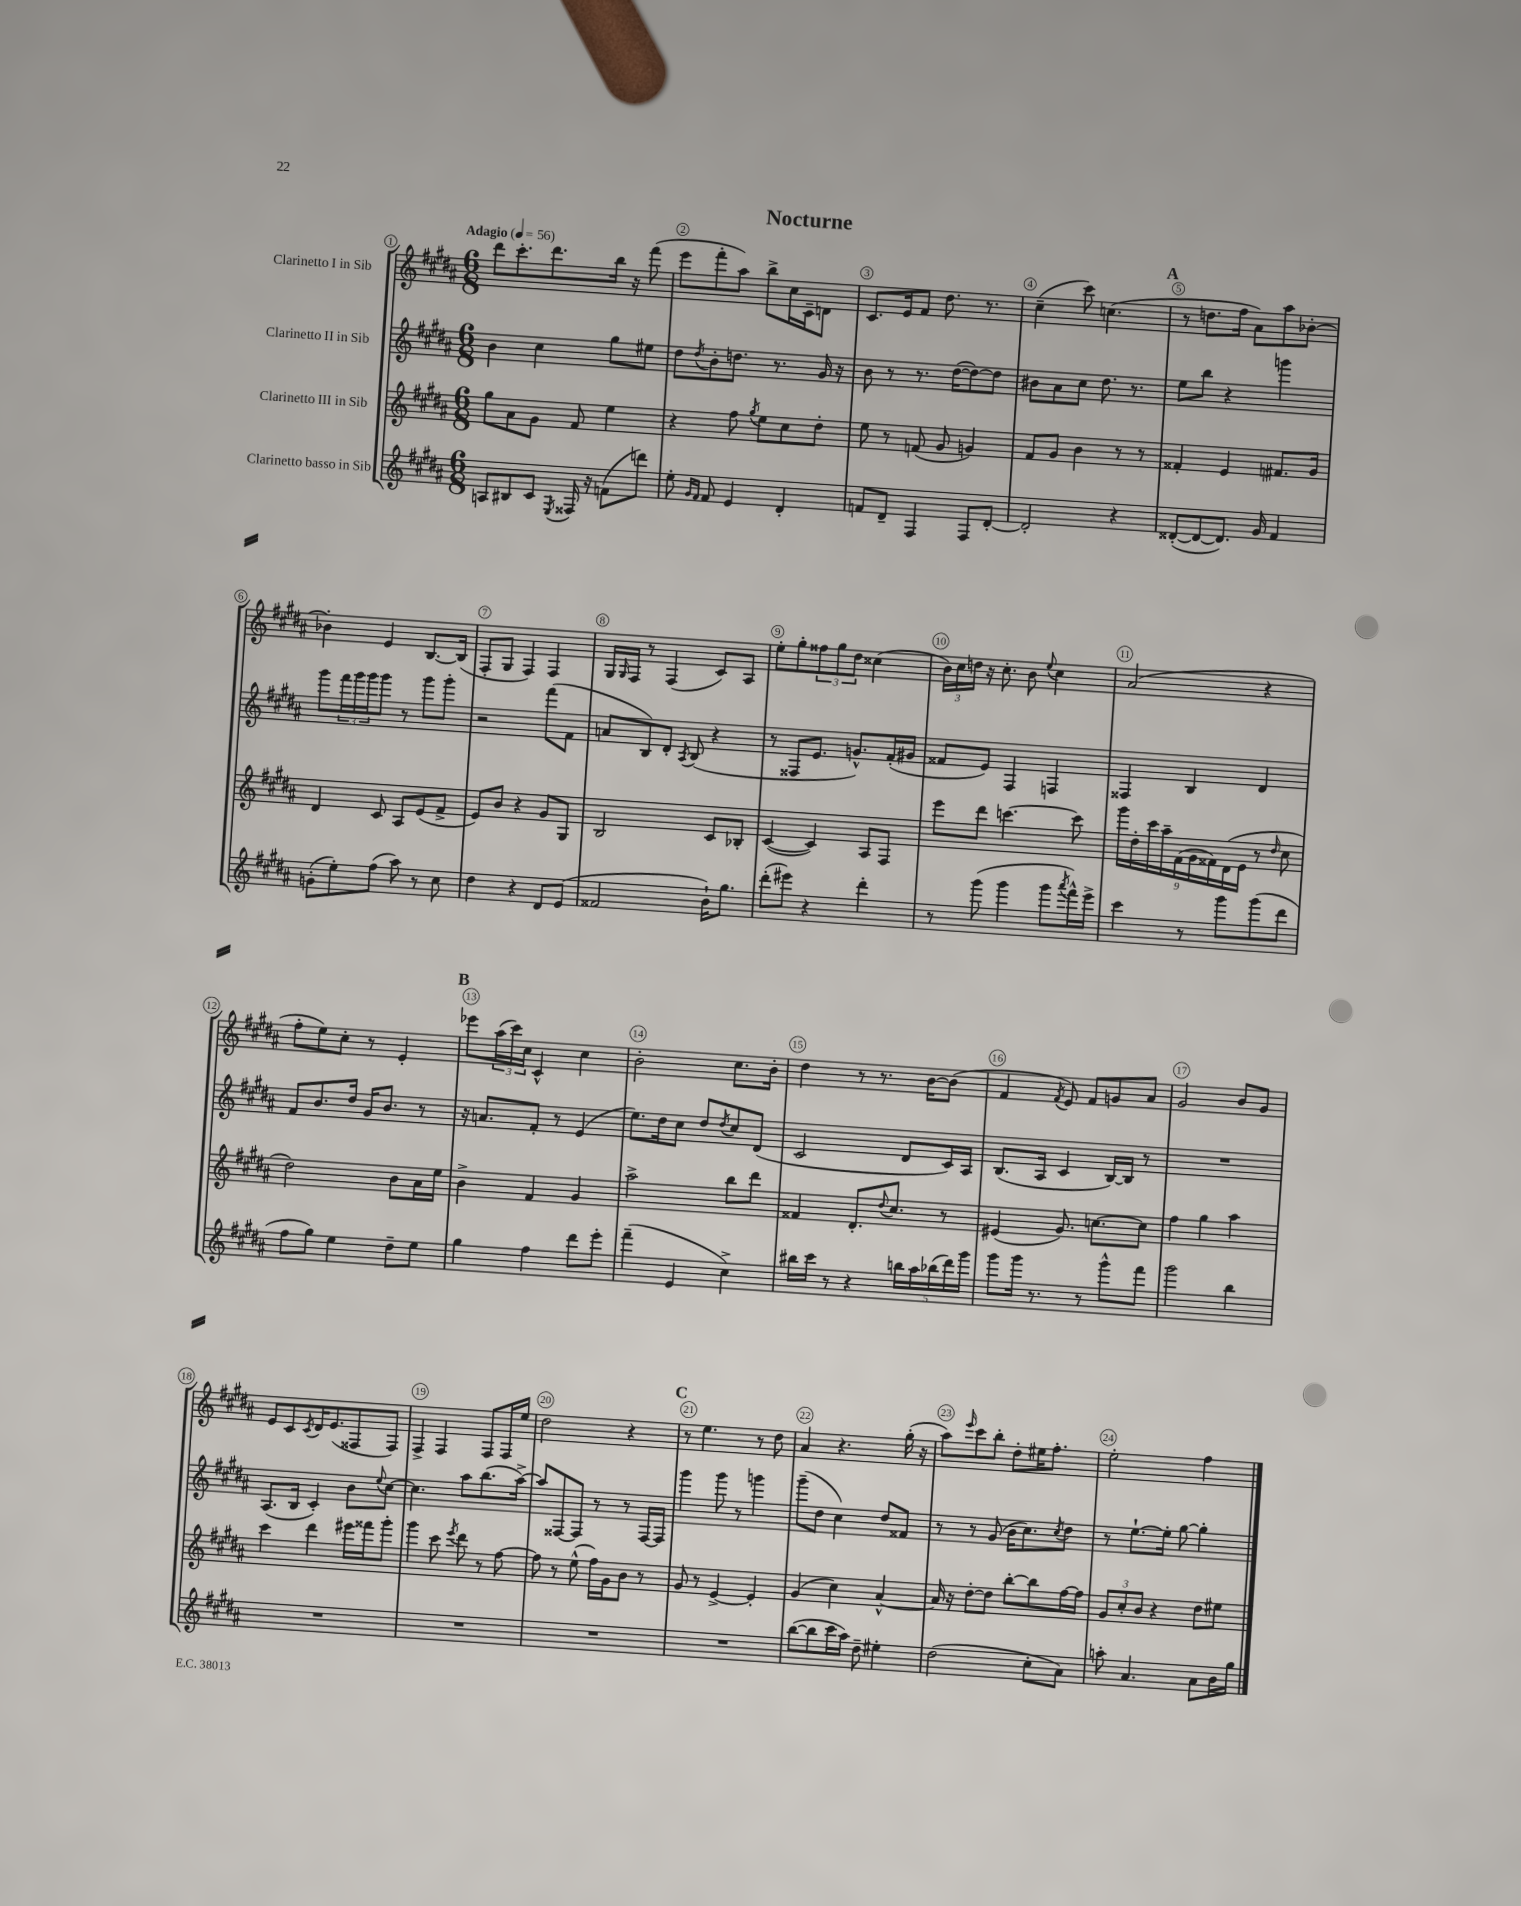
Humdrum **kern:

**kern	**kern	**kern	**kern
*part4	*part3	*part2	*part1
*staff4	*staff3	*staff2	*staff1
*I"Clarinetto basso in Sib	*I"Clarinetto III in Sib	*I"Clarinetto II in Sib	*I"Clarinetto I in Sib
*clefG2	*clefG2	*clefG2	*clefG2
*k[f#c#g#d#a#]	*k[f#c#g#d#a#]	*k[f#c#g#d#a#]	*k[f#c#g#d#a#]
*M6/8	*M6/8	*M6/8	*M6/8
*MM56	*MM56	*MM56	*MM56
=1	=1	=1	=1
!	!	!	!LO:TX:a:B:t=Adagio
8An/L	8gg#\L	4b\	8ddd#\L
8B#X/	8a#\	.	8.ccc#'\
8c#/J	8g#\J	4cc#\	.
.	.	.	8.ddd#\
8qE/	.	.	.
16F##X/	8f#/	.	.
16r	.	.	.
(8fn\L	4ee\	8gg#\L	16bb\Jk
.	.	.	16r
8dddn\J)	.	8ee#X\J	(8fff#\
=2	=2	=2	=2
8ee'\	4r	8dd#\L	8eee\L
16qqg#/LL	.	.	.
16qqf#/JJ	.	8qdd#/	.
8f#/	.	8b'\	8fff#'\
4e/	8ff#\	8.ddn\J	8aa#\J)
.	8qgg#/	.	.
.	8ee\L	.	8bb^\L
.	.	8.r	.
4d#'/	8cc#\	.	16cc#\L
.	.	.	16c#~\J
.	8dd#'\J	16g#/	8dn\J
.	.	16r	.
=3	=3	=3	=3
8fn/L	8ee\	8b\	8.c#/L
8d#~/J	8r	8r	.
.	.	.	16e/k
4F#/	(8fn/	8.r	8f#/J
.	8g#/	.	8.dd#\
.	.	([16dd#\KL	.
8F#/L	4gn/)	8dd#\_)	.
.	.	.	8.r
[8d#'/J	.	8dd#\J]	.
=4	=4	=4	=4
2d#'/]	8f#/L	8b#X\L	(4cc#~\
.	8g#/J	8a#\	.
.	4b\	8cc#\J	8ccc#\)
.	.	8.dd#\	(4.ccn\
4r	8r	.	.
.	.	8.r	.
.	8r	.	.
!!LO:REH:place=s1:t=A
=5	=5	=5	=5
([8d##X'/L	4f##X'/	8ee\L	8r
8d##/_	.	8bb\J	8.ddn\L
8.d##/J])	4e/	4r	.
.	.	.	16ff#\Jk
.	.	.	8a#\L)
16g#/	.	.	.
4f#/	8.f#X/L	4gggn\	8aa#\
.	.	.	[8b-X'\J
.	16g#/Jk	.	.
!!LO:LB:g=z
=6	=6	=6	=6
(8gn'\L	4d#/	8ggg#\L	4b-X'\]
8ee'\)	.	24fff#\L	.
.	.	24ggg#\	.
.	.	24ggg#\J	.
(8ff#\J	8c#/	8ggg#\J	4e/
8aa#\)	8A#/L	8r	.
8r	(8e/	8ggg#\L	[8.B/L
8cc#\	8f#^/J	8ggg#'\J	.
.	.	.	(16B/Jk]
=7	=7	=7	=7
4dd#\	8e/L)	2r	8F#'/L
.	8b/J	.	8G#/J
4r	4r	.	4F#/)
8d#/L	8g#/L	(8fff#\L	4F#/
(8e/J	8G#/J	8f#\J	.
=8	=8	=8	=8
2f##X/	2B/	8an/L	16G#/LL
.	.	.	16qqG#/
.	.	.	16F#/JJ
.	.	8B/)	8r
.	.	8d#'/J	(4F#/
.	.	8qA#/	.
.	.	(8B/	.
16b`\KL)	8c#/L	4r	8c#/L)
8.gg#\J	.	.	.
.	8B-X'/J	.	8A#/J
=9	=9	=9	=9
(8ddd#'\L	([4c#/	8r	8ee'\L
8eee#X\J)	.	8F##X/L	8gg#'\
4r	4c#/])	8.e/J	12ff##X\
.	.	.	12gg#\
.	.	.	12dd#\J
.	.	8.gn^^/L)	.
4ddd#'\	8A#/L	.	(4cc##X\
.	8F#/J	(16f#'/L	.
.	.	16g#X/JJ	.
=10	=10	=10	=10
8r	8eee\L	8f##X/L	24b\LL)
.	.	.	24cc#\
.	.	.	24ddn\JJ
(8ggg#\	8ddd#\J	8e/J)	16r
.	.	.	8.cc#'\
4ggg#\	[4.cccn\	4F#/	.
.	.	.	8b\
.	.	.	8qqee/
8ggg#\L	.	4Fn/	4cc#\
8qaaa#/	.	.	.
16fff#^^\L)	8ccc\]	.	.
16eee^\JJ	.	.	.
=11	=11	=11	=11
4ccc#\	18ggg#\LL	4F##X/	(2a#/
.	18dd#'\	.	.
.	18ccc#\	.	.
.	18aa#~\	.	.
.	(18f#\	.	.
8r	.	4B/	.
.	18g#\	.	.
.	18f##X\)	.	.
8ggg#\L	.	.	.
.	(18d#\	.	.
.	18e\JJ	.	.
(8ggg#\	8r	4d#/	4r
.	16qqdd#/	.	.
8ddd#\J	8cc#\	.	.
!!LO:LB:g=z
=12	=12	=12	=12
8ff#\L	2dd#\)	8f#/L	8ff#'\L
8gg#\J)	.	8.b/	8ee\)
4ee\	.	.	8cc#'\J
.	.	16dd#/Jk	.
.	.	16g#/KL	8r
.	.	8.b/J	.
8dd#~\L	8b\L	.	4e'/
8ee\J	16a#\L	8r	.
.	16ee\JJ	.	.
!!LO:REH:place=s1:t=B
=13	=13	=13	=13
4gg#\	4b^\	16r	8eee-X\L
.	.	8.an/L	.
.	.	.	(24aa#\L
.	.	.	24ccc#\)
.	.	.	24cc#\JJ
4ff#\	4f#/	8f#'/J	4c#^^/
.	.	8r	.
8ddd#\L	4g#/	(4e/	4cc#\
8eee'\J	.	.	.
=14	=14	=14	=14
(4fff#~\	2aa#^\	8.ee\L)	2b'\
.	.	16dd#\k	.
4e/	.	8cc#\J	.
.	.	8dd#/L	.
.	.	8qdd#/	.
4cc#^\)	8bb\L	8cc#/	8.cc#\L
.	8ddd#\J	(8d#/J	.
.	.	.	16b'\Jk
=15	=15	=15	=15
16bb#X\LL	4f##X/	2c#/	4dd#\
16ccc#\JJ	.	.	.
8r	.	.	.
4r	8.d#'/L	.	8r
.	.	.	8.r
.	8qqdd#/	.	.
.	8.cc#/J	.	.
20bbn\LL	.	8d#/L	.
20aa#\	.	.	.
.	.	.	[16b\KL
(20bb-X\	.	.	.
.	8r	16c#/L)	(8b\J]
20ddd#\)	.	.	.
.	.	16A#/JJ	.
20ggg#\JJ	.	.	.
=16	=16	=16	=16
8ggg#\L	(4e#X/	(8.B/L	4f#/
16ggg#\Jk	.	.	.
8.r	.	16A#/Jk	.
.	.	.	8qf#/
.	8.g#/)	4c#/	8e/)
8r	.	.	8f#/L
.	[8.ccn\L	.	.
8ggg#^^\L	.	[16B/LL)	8gn/
.	.	16B/JJ]	.
8fff#\J	8cc\J]	8r	8a#/J
=17	=17	=17	=17
2ggg#\	4ff#\	2.r	2g#/
.	4gg#\	.	.
4bb\	4aa#\	.	8b/L
.	.	.	8g#/J
!!LO:LB:g=z
=18	=18	=18	=18
2.r	4ccc#\	(8.A#/L	8e/L
.	.	.	8c#/
.	.	16B/Jk	.
.	.	.	8qc#/
.	4ddd#\	4c#'/)	16d#/K
.	.	.	(8.e/
.	16eee#X\LL	8b\L	8F##X/
.	16fff##X\J	.	.
.	.	8qqee/	.
.	8ggg#'\J	[8cc#\J	8F##/J)
=19	=19	=19	=19
2.r	4ggg#\	4.cc#\]	4F#^/
.	8ccc#\	.	4F#/
.	8qeee/	.	.
.	8ddd#\	8aa#\L	.
.	8r	(8.bb\	8F#/L
.	[8ff#\	.	16F#/L
.	.	[16aa#^\Jk)	16ee/JJ
=20	=20	=20	=20
2.r	8ff#\]	8aa#/L]	2dd#\
.	8r	[8F##X/	.
.	(8ee^^\	8F##/J]	.
.	16ff#\LL)	8r	.
.	16g#\J	.	.
.	8b\J	8r	4r
.	8r	[16F##/LL	.
.	.	16F##/JJ]	.
!!LO:REH:place=s1:t=C
=21	=21	=21	=21
2.r	8g#/	4ggg#\	8r
.	8r	.	4.ee\
.	[4e^/	8ggg#\	.
.	.	8r	.
.	4e'/]	4gggn\	8r
.	.	.	8dd#\
=22	=22	=22	=22
([8bb\L	(4g#/	(8ggg#~\L	4a#/
8bb\]	.	8dd#\J	.
16ccc#\L	4cc#\)	4cc#\)	4.r
16aa#\JJ)	.	.	.
8dd#~\	.	.	.
4ee#X'\	[4a#^^/	8dd#/L	.
.	.	8f##X/J	(16gg#'\
.	.	.	16r
=23	=23	=23	=23
(2dd#\	16a#/]	8r	8aa#\L)
.	16r	.	.
.	.	.	16qqeee/
.	[8dd#'\L	8r	8ccc#\
.	8dd#\J]	(8g#/	8bb'\J
.	[8bb'\L	16b\KL	8dd#'\L
.	.	8.cc#\)	.
8cc#'\L	8bb\]	.	16ee#X\K
.	.	.	8.ff#'\J
.	.	8qcc#/	.
8a#\J)	[16ff#\L	8dd#\J	.
.	16ff#\JJ]	.	.
=24	=24	=24	=24
8aan'\	12g#/L	8r	2ee'\
.	12cc#'/	.	.
4.a#/	.	[8.ee`\L	.
.	12b/J	.	.
.	4r	.	.
.	.	16ee'\Jk]	.
.	.	[8gg#\	.
8a#\L	8dd#\L	4gg#'\]	4ff#\
16b\L	8ee#X\J	.	.
16gg#\JJ	.	.	.
==	==	==	==
*-	*-	*-	*-
